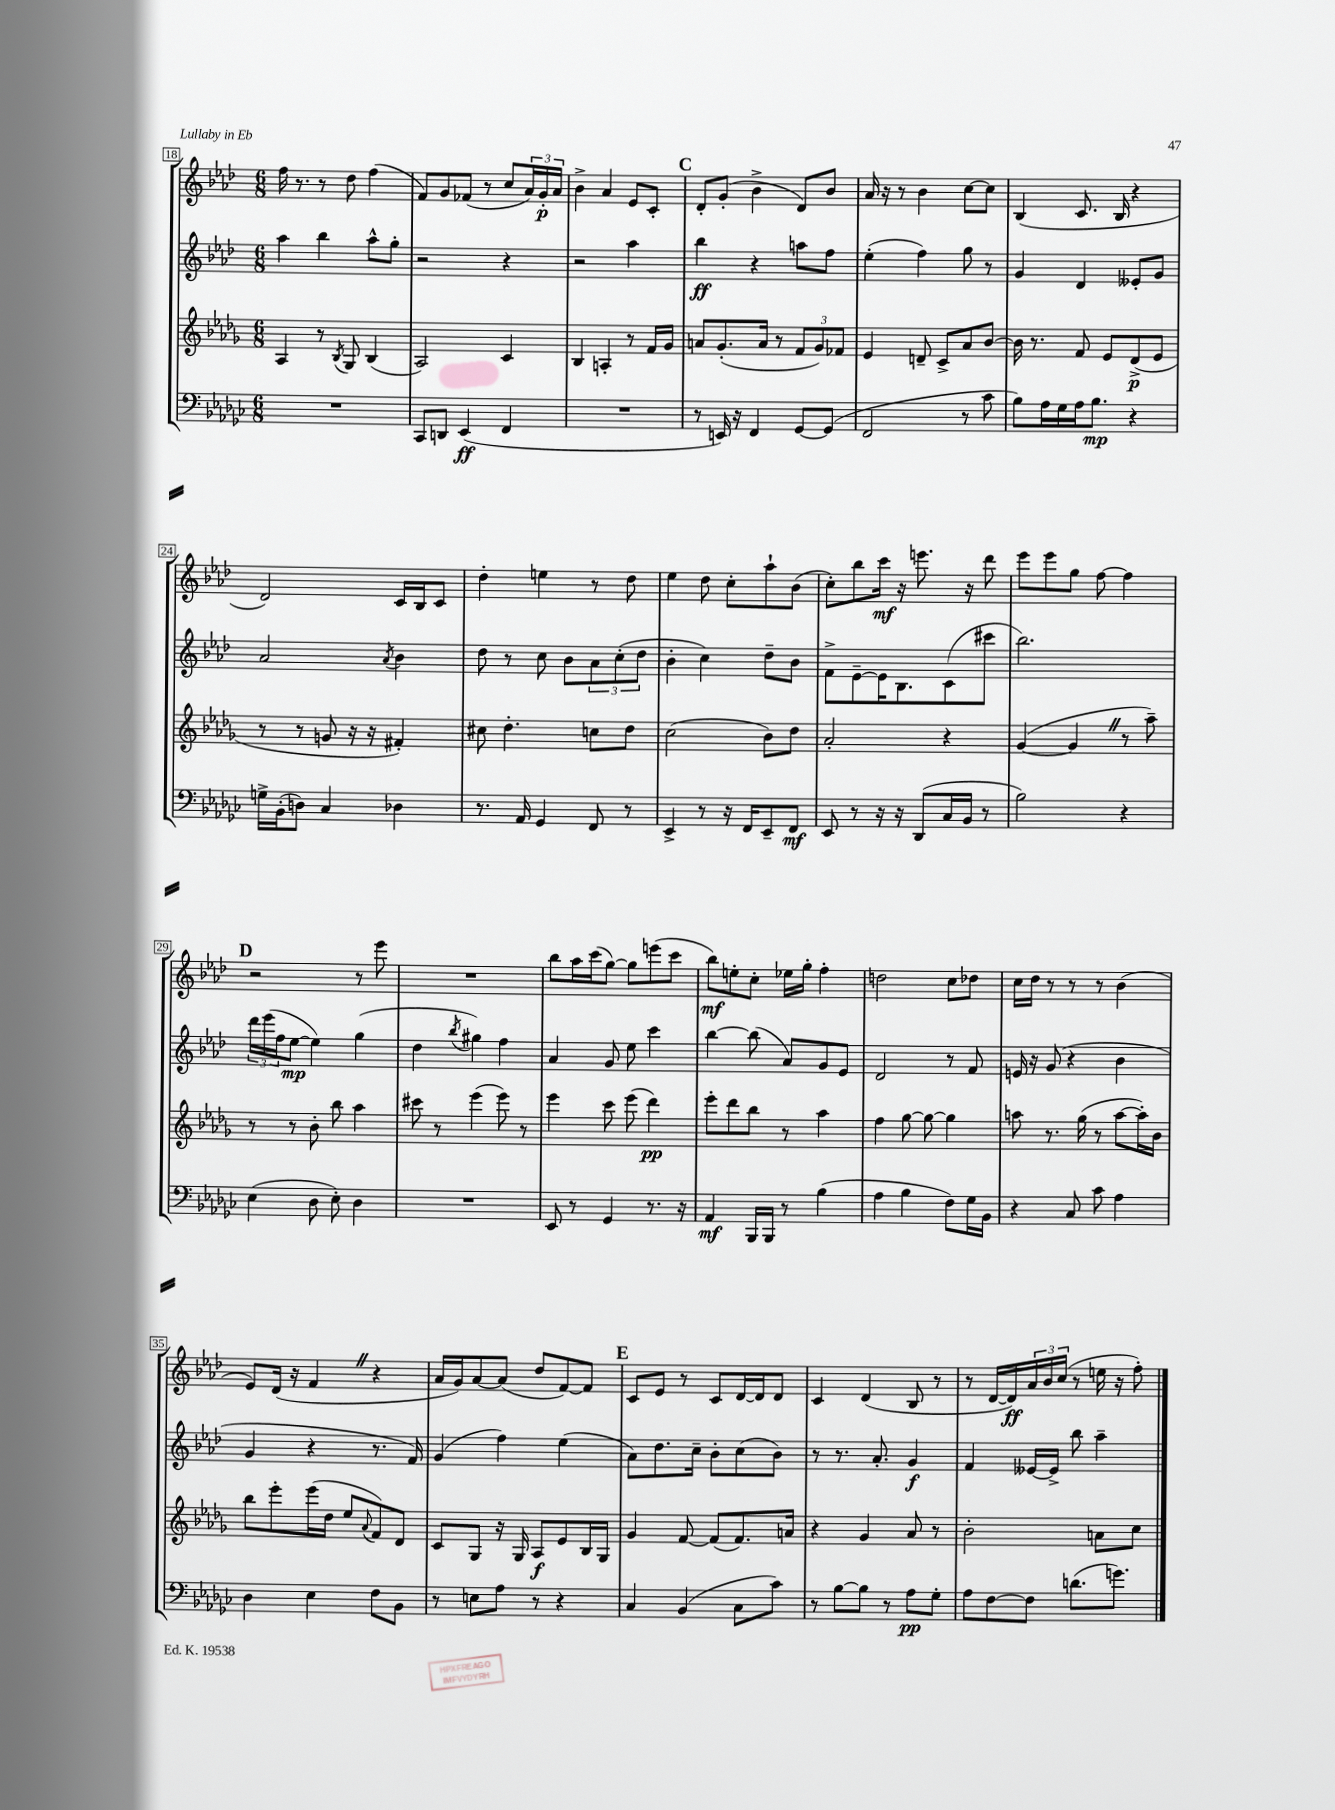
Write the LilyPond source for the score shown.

<<
\new StaffGroup <<
\new Staff = "s0" {
    \clef treble \key aes \major \numericTimeSignature \time 6/8
    f''16 r8. r8 des''8 f''4( |
    f'8) g'8 fes'8( r8 c''8 \tuplet 3/2 { aes'16) g'16-.\p aes'16 } |
    bes'4-> aes'4 ees'8 c'8-. |
    \mark \markup { \bold "C" } des'8-. g'8-.( bes'4-> des'8) bes'8 |
    aes'16 r16 r8 bes'4 c''8~ c''8 |
    bes4( c'8. bes16 r4 |
    des'2) c'16 bes16 c'8 |
    des''4-. e''4 r8 des''8 |
    ees''4 des''8 c''8-. aes''8-! bes'8( |
    c''8-.) bes''8 c'''16\mf r16 e'''8. r16 des'''8 |
    ees'''8 ees'''8 g''8 f''8~ f''4 |
    \mark \markup { \bold "D" } r2 r8 ees'''8 |
    R2. |
    bes''8 aes''16 c'''16( g''8~) g''8 e'''8( c'''8 |
    bes''8\mf) e''8-. c''8-. ees''16 g''16-. f''4-. |
    d''2 c''8 des''8 |
    c''16 des''16 r8 r8 r8 bes'4( |
    ees'8) des'16( r16 f'4 \once \override BreathingSign.text = \markup { \musicglyph "scripts.caesura.straight" } \breathe r4 |
    aes'16 g'16) aes'8~ aes'8( des''8 f'8~) f'8 |
    \mark \markup { \bold "E" } c'8 ees'8 r8 c'8 des'16~ des'16 des'8 |
    c'4 des'4( bes8 r8 |
    r8 des'16~ des'16\ff) \tuplet 3/2 { aes'16 bes'16 c''16( } r8 e''16 r16 f''8-.) \bar "|." |
}
\new Staff = "s1" {
    \clef treble \key aes \major \numericTimeSignature \time 6/8
    aes''4 bes''4 aes''8-^ g''8-. |
    r2 r4 |
    r2 aes''4 |
    \mark \markup { \bold "C" } bes''4\ff r4 a''8 f''8 |
    ees''4-.( f''4) g''8 r8 |
    g'4 des'4 eeses'8-. g'8 |
    aes'2 \acciaccatura { aes'8 } bes'4 |
    des''8 r8 c''8 bes'8 \tuplet 3/2 { aes'8 c''8-.( des''8 } |
    bes'4-. c''4) des''8-- bes'8 |
    f'8-> ees'8~-- ees'16 bes8. c'8( cis'''8 |
    bes''2.) |
    \mark \markup { \bold "D" } \tuplet 3/2 { des'''16 ees'''16( f''16 } ees''8~\mp ees''4) g''4( |
    des''4 \acciaccatura { bes''8 } gis''4) f''4 |
    aes'4 g'8 ees''8 c'''4 |
    bes''4~ bes''8( aes'8) g'8 ees'8 |
    des'2 r8 f'8 |
    e'16 r16 g'8( r4 bes'4 |
    g'4 r4 r8. f'16) |
    g'4( f''4) ees''4( |
    \mark \markup { \bold "E" } aes'8) des''8. c''16-- bes'8-. c''8( bes'8) |
    r8 r8. aes'8.-. g'4\f |
    f'4 eeses'16~ eeses'16-> bes''8 aes''4-- \bar "|." |
}
\new Staff = "s2" {
    \clef treble \key des \major \numericTimeSignature \time 6/8
    aes4 r8 \acciaccatura { bes8 } ges8 bes4( |
    aes2) c'4 |
    bes4 a4-. r8 f'16 ges'16 |
    \mark \markup { \bold "C" } a'8 ges'8.-.( a'16 r8 \tuplet 3/2 { f'8 ges'8) fes'8 } |
    ees'4 d'8-- c'8-> aes'8 bes'8~ |
    bes'16 r8. f'8 ees'8 des'8->\p( ees'8 |
    r8 r8 g'8 r16 r16 fis'4-.) |
    cis''8 des''4.-. c''8 des''8 |
    c''2( bes'8) des''8 |
    aes'2-. r4 |
    ges'4~( ges'4 \once \override BreathingSign.text = \markup { \musicglyph "scripts.caesura.straight" } \breathe r8 aes''8--) |
    \mark \markup { \bold "D" } r8 r8 bes'8-. bes''8 aes''4 |
    cis'''8 r8 ees'''4( ees'''8) r8 |
    ees'''4 c'''8 ees'''8( des'''4\pp) |
    ees'''8-. des'''8 bes''8 r8 aes''4 |
    f''4 ges''8~ ges''8~ ges''4 |
    a''8 r8. ges''16( r8 a''8~ a''16-.) bes'16 |
    bes''8 ees'''8-. ees'''16( des''16 ees''8 \appoggiatura { aes'8 } f'8) des'8 |
    c'8 ges8 r16 ges16 aes8\f ees'8 bes16 ges16 |
    \mark \markup { \bold "E" } ges'4 f'8~ f'8( f'8.) a'16 |
    r4 ges'4 aes'8 r8 |
    bes'2-. a'8 c''8 \bar "|." |
}
\new Staff = "s3" {
    \clef bass \key ges \major \numericTimeSignature \time 6/8
    R2. |
    ces,8 d,8 ees,4\ff( f,4 |
    R2. |
    \mark \markup { \bold "C" } r8 e,16) r16 f,4 ges,8~ ges,8( |
    f,2 r8 ces'8 |
    bes8) aes16 ges16 aes16 bes8.\mp r4 |
    g16-> bes,16-.( d8) ces4 des4 |
    r8. aes,16 ges,4 f,8 r8 |
    ees,4-> r8 r16 f,16 ees,8-- f,8\mf |
    ees,8 r8 r16 r16 des,8( ces16 bes,16 r8 |
    bes2) r4 |
    \mark \markup { \bold "D" } ees4( des8 ees8-.) des4 |
    R2. |
    ees,8 r8 ges,4 r8. r16 |
    aes,4\mf bes,,16 bes,,16 r8 bes4( |
    aes4 bes4 f8) ges16 bes,16 |
    r4 ces8 ces'8 aes4 |
    des4 ees4 f8 bes,8 |
    r8 e8 aes8 r8 r4 |
    \mark \markup { \bold "E" } ces4 bes,4( ces8 ces'8) |
    r8 bes8~ bes8 r8 aes8\pp ges8-. |
    aes8 f8~ f8 d'8.( g'8.) \bar "|." |
}
>>
>>
\layout { \context { \Score currentBarNumber = #18 \override BarNumber.stencil = #(make-stencil-boxer 0.1 0.3 ly:text-interface::print) } }
